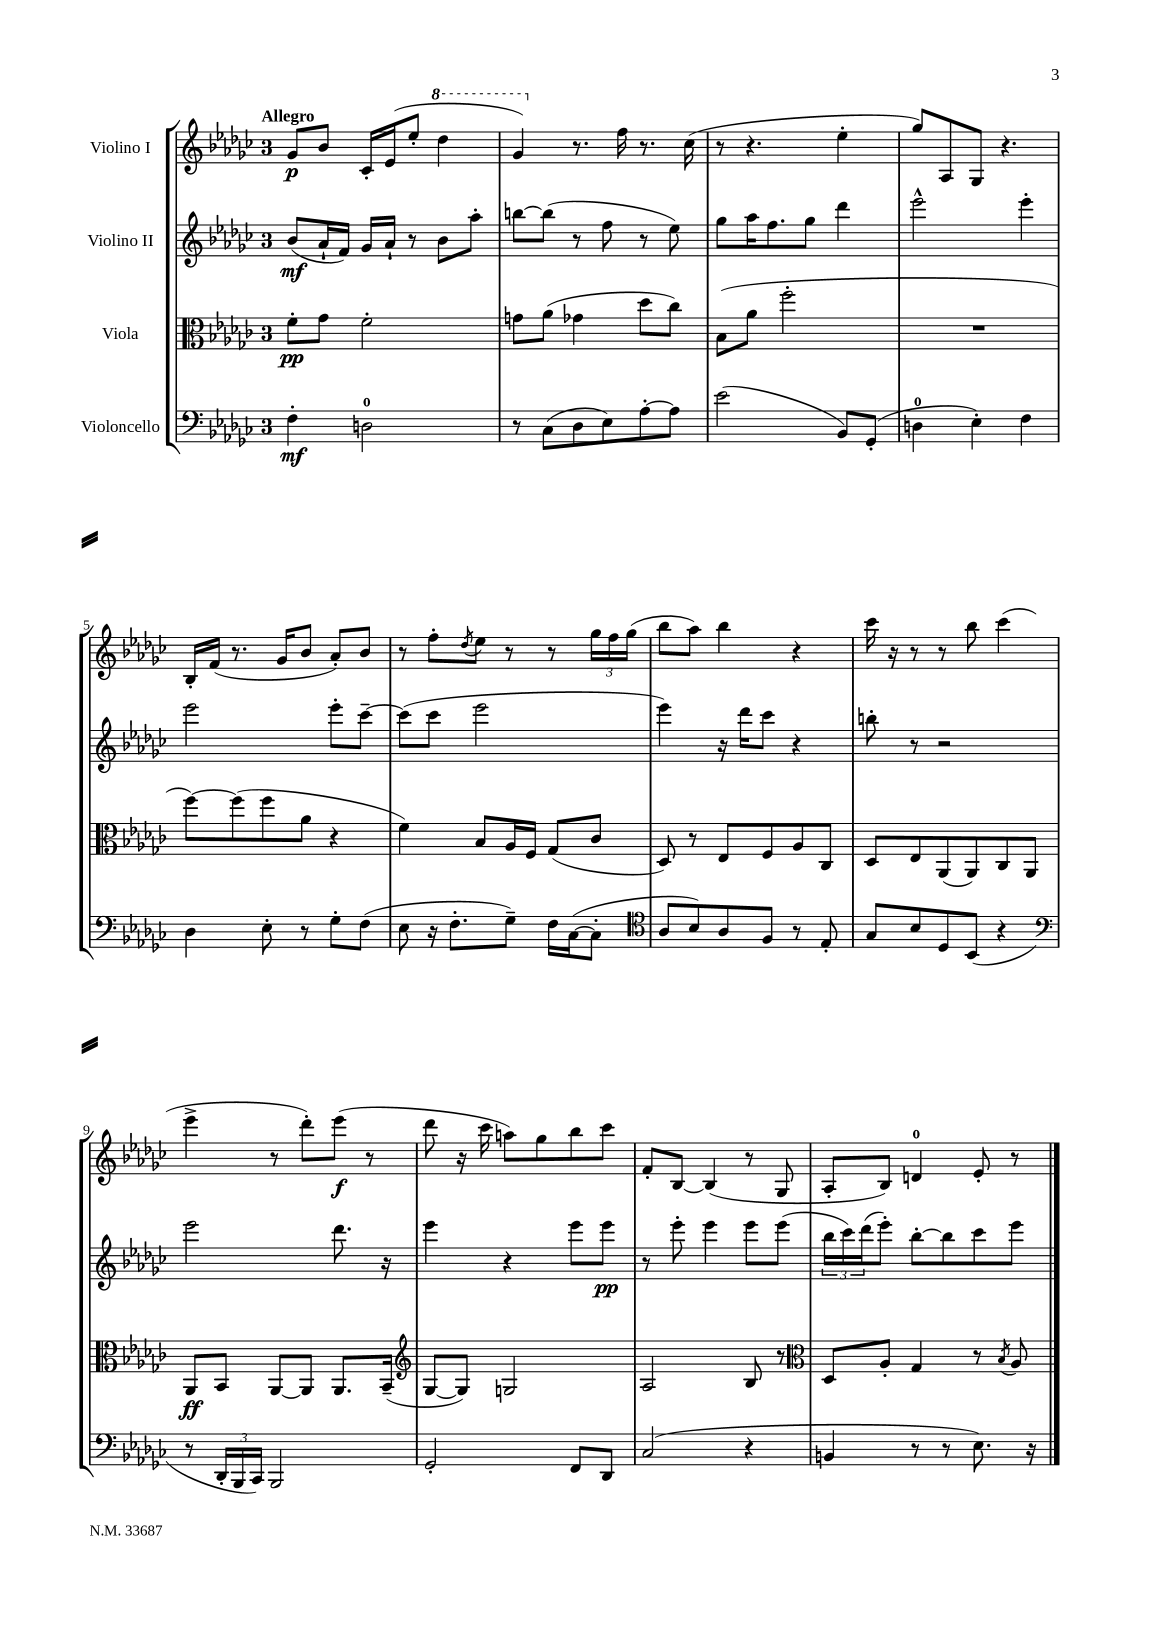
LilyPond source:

<<
\new StaffGroup <<
\new Staff = "s0" \with { instrumentName = "Violino I" } {
    \clef treble \key ges \major \once \override Staff.TimeSignature.style = #'single-digit \time 3/4 \tempo "Allegro"
    ges'8\p bes'8 ces'16-. ees'16( ees''8-. \ottava #1 des'''4 |
    ges''4) \ottava #0 r8. f''16 r8. ces''16( |
    r8 r4. ees''4-. |
    ges''8) aes8 ges8 r4. |
    bes16-. f'16( r8. ges'16 bes'8 aes'8-.) bes'8 |
    r8 f''8-. \acciaccatura { des''8 } ees''8 r8 r8 \tuplet 3/2 { ges''16 f''16 ges''16( } |
    bes''8 aes''8) bes''4 r4 |
    ces'''16 r16 r8 r8 bes''8 ces'''4( |
    ees'''4-> r8 des'''8-.) ees'''8\f( r8 |
    des'''8 r16 ces'''16 a''8) ges''8 bes''8 ces'''8 |
    f'8-. bes8~ bes4( r8 ges8 |
    aes8-. bes8) d'4-0 ees'8-. r8 \bar "|." |
}
\new Staff = "s1" \with { instrumentName = "Violino II" } {
    \clef treble \key ges \major \once \override Staff.TimeSignature.style = #'single-digit \time 3/4
    bes'8\mf( aes'16-! f'16) ges'16 aes'16-! r8 bes'8 aes''8-. |
    b''8~ b''8( r8 f''8 r8 ees''8) |
    ges''8 aes''16 f''8. ges''8 des'''4 |
    ees'''2-^ ees'''4-. |
    ees'''2 ees'''8-. ces'''8~-- |
    ces'''8( ces'''8 ees'''2 |
    ees'''4) r16 des'''16 ces'''8 r4 |
    b''8-. r8 r2 |
    ees'''2 des'''8. r16 |
    ees'''4 r4 ees'''8 ees'''8\pp |
    r8 ees'''8-. ees'''4 ees'''8 ees'''8( |
    \tuplet 3/2 { bes''16 ces'''16) des'''16( } ees'''8-.) bes''8~-. bes''8 ces'''8 ees'''8 \bar "|." |
}
\new Staff = "s2" \with { instrumentName = "Viola" } {
    \clef alto \key ges \major \once \override Staff.TimeSignature.style = #'single-digit \time 3/4
    f'8-.\pp ges'8 f'2-. |
    g'8 aes'8( ges'4 des''8 ces''8) |
    bes8( aes'8 f''2-. |
    R2. |
    f''8~) f''8( f''8 aes'8 r4 |
    f'4) bes8 aes16 f16 ges8( ces'8 |
    des8) r8 ees8 f8 aes8 ces8 |
    des8 ees8 aes,8( aes,8) ces8 aes,8 |
    aes,8\ff bes,8 aes,8~ aes,8 aes,8. bes,16--( |
    \clef treble ges8~ ges8) g2 |
    aes2 bes8 r8 |
    \clef alto des8 aes8-. ges4 r8 \acciaccatura { bes8 } aes8 \bar "|." |
}
\new Staff = "s3" \with { instrumentName = "Violoncello" } {
    \clef bass \key ges \major \once \override Staff.TimeSignature.style = #'single-digit \time 3/4
    f4-.\mf d2-0 |
    r8 ces8( des8 ees8) aes8~-. aes8 |
    ees'2( bes,8) ges,8-.( |
    d4-0 ees4-.) f4 |
    des4 ees8-. r8 ges8-. f8( |
    ees8 r16 f8.-. ges8--) f16 ces16~( ces8-. |
    \clef tenor aes8 bes8) aes8 f8 r8 ees8-. |
    ges8 bes8 des8 bes,8( r4 |
    \clef bass r8 \tuplet 3/2 { des,16-. bes,,16 ces,16) } bes,,2 |
    ges,2-. f,8 des,8 |
    ces2( r4 |
    b,4 r8 r8 ees8.) r16 \bar "|." |
}
>>
>>
